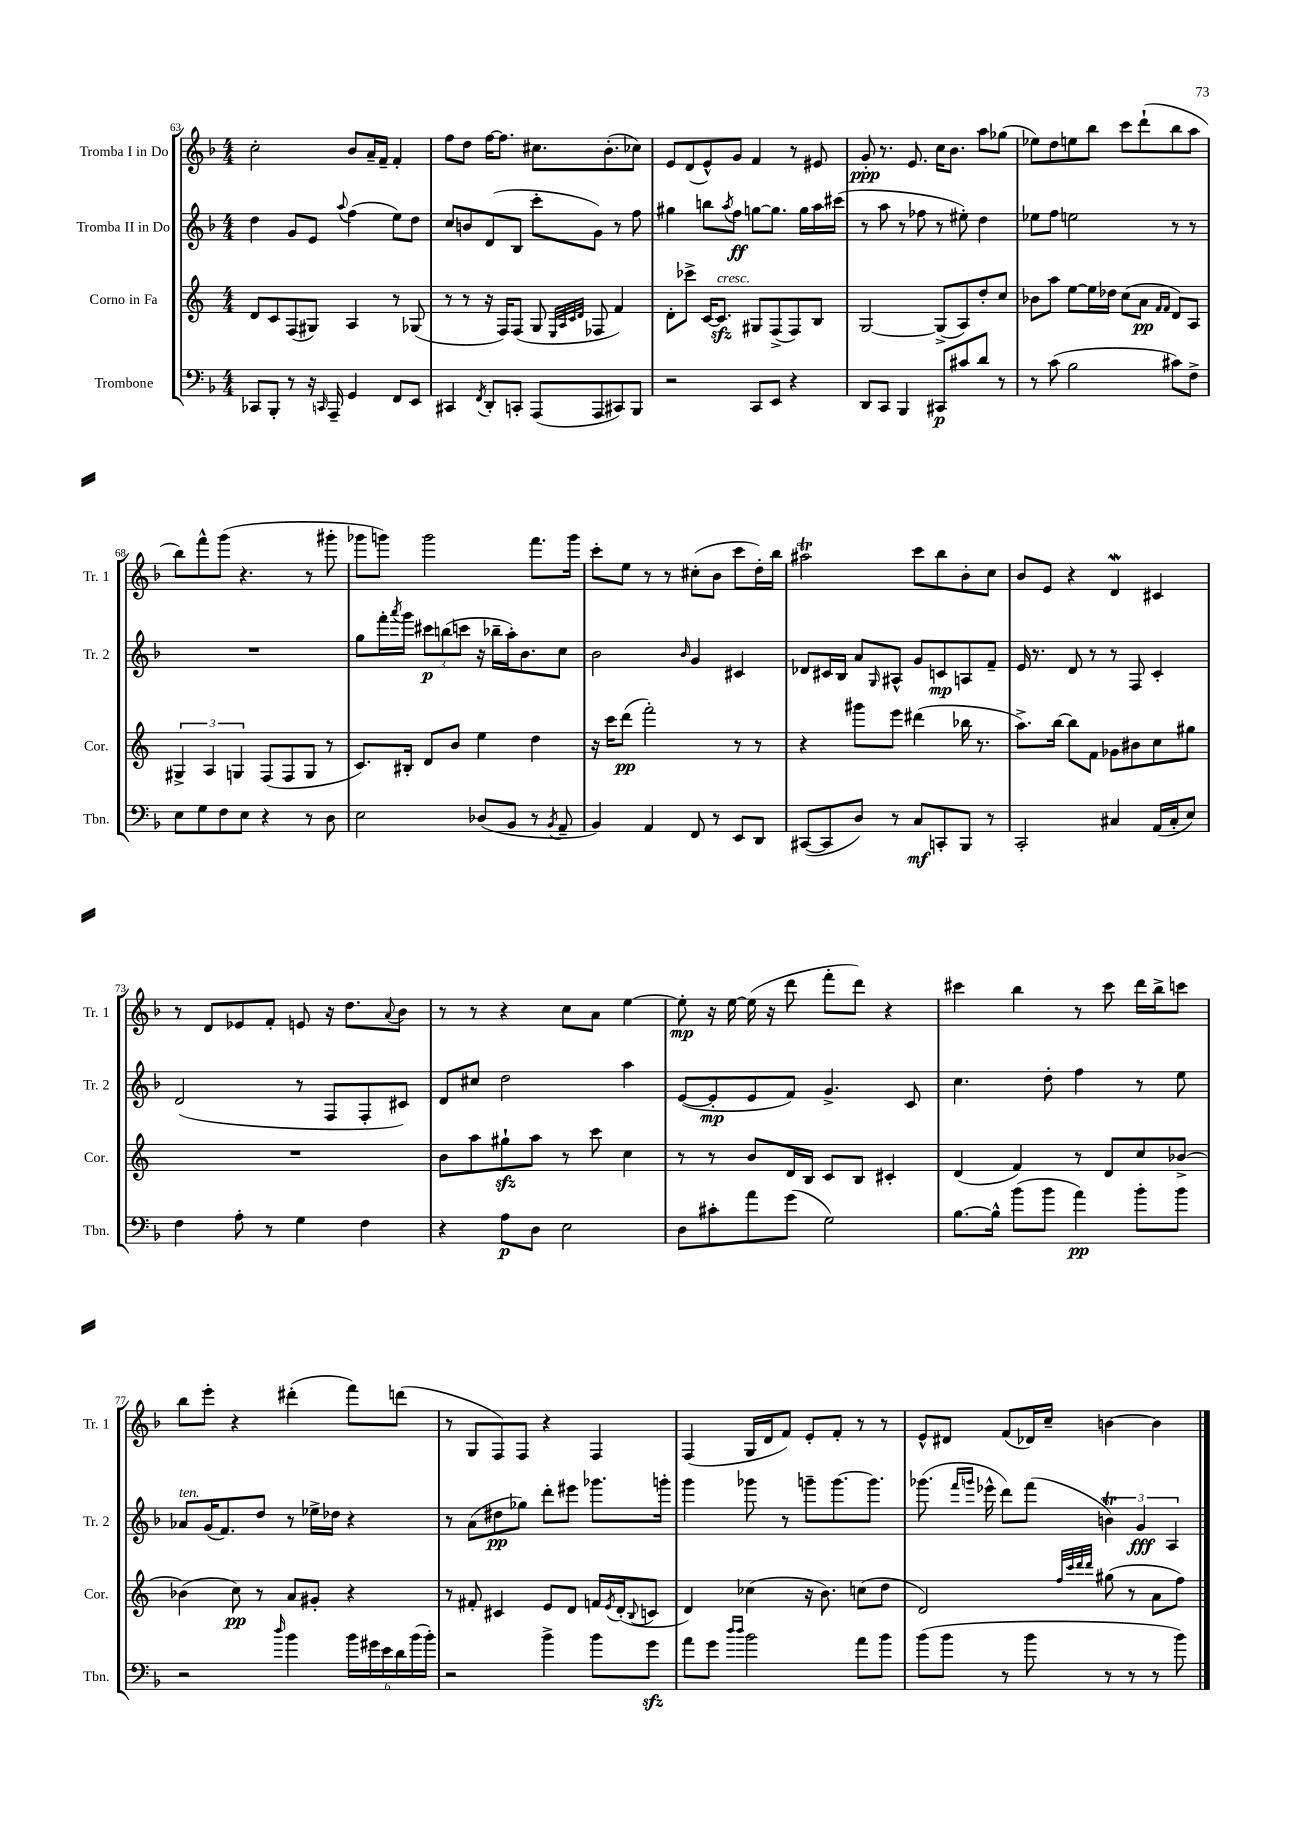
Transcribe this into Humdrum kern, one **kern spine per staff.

**kern	**dynam	**kern	**dynam	**kern	**dynam	**kern	**dynam
*part4	*part4	*part3	*part3	*part2	*part2	*part1	*part1
*staff4	*staff4	*staff3	*staff3	*staff2	*staff2	*staff1	*staff1
*I"Trombone	*	*I"Corno in Fa	*	*I"Tromba II in Do	*	*I"Tromba I in Do	*
*I'Tbn.	*	*I'Cor.	*	*I'Tr. 2	*	*I'Tr. 1	*
*clefF4	*	*clefG2	*	*clefG2	*	*clefG2	*
*k[b-]	*	*k[]	*	*k[b-]	*	*k[b-]	*
*M4/4	*	*M4/4	*	*M4/4	*	*M4/4	*
=63	=63	=63	=63	=63	=63	=63	=63
8CC-X/L	.	8d/L	.	4dd\	.	2cc'\	.
8BBB-'/J	.	8c/	.	.	.	.	.
8r	.	(8F/	.	8g/L	.	.	.
16r	.	8G#X/J)	.	8e/J	.	.	.
16qqCCn/	.	.	.	.	.	.	.
16AAA~/	.	.	.	.	.	.	.
.	.	.	.	8qqaa/	.	.	.
4GG/	.	4A/	.	(4ff\	.	8b-/L	.
.	.	.	.	.	.	16a~/L	.
.	.	.	.	.	.	16f~/JJ	.
8FF/L	.	8r	.	8ee\L)	.	4f'/	.
8EE/J	.	(8G-X/	.	8dd\J	.	.	.
=64	=64	=64	=64	=64	=64	=64	=64
4CC#X/	.	8r	.	8cc/L	.	8ff\L	.
.	.	8r	.	8bn/	.	8dd\J	.
8qFF/	.	.	.	.	.	.	.
8DD'/L	.	16r	.	(8d/	.	[16ff\KL	.
.	.	16F/KL)	.	.	.	8.ff\J]	.
8CCn'/J	.	(8F/J	.	8B-/J	.	.	.
(8AAA/L	.	8G/	.	8ccc'\L	.	8.cc#X\L	.
.	.	32qqE/LLL	.	.	.	.	.
.	.	32qqA/	.	.	.	.	.
.	.	32qqc/	.	.	.	.	.
.	.	32qqd/JJJ	.	.	.	.	.
8AAA/	.	8F-X/	.	8g\J)	.	.	.
.	.	.	.	.	.	(8.b-'\	.
8CC#X/)	.	4f/)	.	8r	.	.	.
8BBB-/J	.	.	.	8ff\	.	8cc-X\J)	.
=65	=65	=65	=65	=65	=65	=65	=65
2r	.	8d'\L	.	4gg#X\	.	8e/L	.
.	.	8ccc-X^\J	.	.	.	(8d/	.
.	.	[16c/KL	.	8bbn\L	.	8e^^/)	.
!	!	!LO:TX:a:i:t=cresc.	!	!	!	!	!
.	.	8.czz/J]	.	.	.	.	.
.	.	.	.	8qaa/	.	.	.
.	.	.	.	8ff\J	ff	8g/J	.
8CC/L	.	8G#X/L	.	[8ggn\L	.	4f/	.
8EE/J	.	(8F^/	.	8.gg\J]	.	.	.
4r	.	8F/)	.	.	.	8r	.
.	.	.	.	16gg\LL	.	.	.
.	.	8B/J	.	16aa\	.	8e#X/	.
.	.	.	.	(16ccc#X\JJ	.	.	.
=66	=66	=66	=66	=66	=66	=66	=66
8DD/L	.	[2G/	.	8r	.	8g'/	ppp
8CC/J	.	.	.	8aa\	.	8.r	.
4BBB-/	.	.	.	8r	.	.	.
.	.	.	.	.	.	8.e/	.
.	.	.	.	8ff-X\	.	.	.
8CC#X/L	p	(8G^/L]	.	8r	.	16cc\KL	.
.	.	.	.	.	.	8.b-\J	.
8c#X/	.	8A/)	.	8ee#X'\)	.	.	.
8d/J	.	8dd'/	.	4dd\	.	8aa\L	.
8r	.	8cc/J	.	.	.	(8gg-X\J	.
=67	=67	=67	=67	=67	=67	=67	=67
8r	.	8b-X\L	.	8ee-X\L	.	8ee-X\L)	.
(8c\	.	8aa\J	.	8ff\J	.	8dd\	.
2B-\	.	[8ee\L	.	2een\	.	8een\	.
.	.	16ee\L]	.	.	.	8bb-\J	.
.	.	16dd-X\JJ	.	.	.	.	.
.	.	(8cc\L	.	.	.	8ccc\L	.
.	.	8a\J	pp	.	.	(8ddd`\	.
.	.	16qqf/LL	.	.	.	.	.
.	.	16qqf/JJ	.	.	.	.	.
8c#X\L)	.	8d/L)	.	8r	.	8bb-\	.
8F^\J	.	8A/J	.	8r	.	8aa\J	.
!!LO:LB:g=z
=68	=68	=68	=68	=68	=68	=68	=68
8E\L	.	6G#X^/	.	1r	.	8bb-\L)	.
8G\	.	.	.	.	.	8fff^^\	.
.	.	6A/	.	.	.	.	.
8F\	.	.	.	.	.	(8ggg\J	.
.	.	6Gn/	.	.	.	.	.
8E\J	.	.	.	.	.	4.r	.
4r	.	(8F/L	.	.	.	.	.
.	.	8F/	.	.	.	.	.
8r	.	8G/J	.	.	.	8r	.
8D\	.	8r	.	.	.	8ggg#X'\	.
=69	=69	=69	=69	=69	=69	=69	=69
2E\	.	8.c/L)	.	8gg\L	.	8ggg-X\L	.
.	.	.	.	16fff'\L	.	8gggn\J)	.
.	.	.	.	8qaaa/	.	.	.
.	.	16B#X'/Jk	.	16ggg\JJ	.	.	.
.	.	8d/L	.	12ccc#X\L	p	2ggg\	.
.	.	.	.	(12bbn\	.	.	.
.	.	8b/J	.	.	.	.	.
.	.	.	.	12cccn\J	.	.	.
(8D-X/L	.	4ee\	.	16r	.	.	.
.	.	.	.	16bb-X~\LL	.	.	.
8BB-/J	.	.	.	16aa'\J)	.	.	.
.	.	.	.	8.b-\	.	.	.
8r	.	4dd\	.	.	.	8.fff\L	.
8qBB-/	.	.	.	.	.	.	.
8AA~/	.	.	.	8cc\J	.	.	.
.	.	.	.	.	.	16ggg\Jk	.
=70	=70	=70	=70	=70	=70	=70	=70
4BB-/)	.	16r	.	2b-\	.	8ccc'\L	.
.	.	16ccc\KL	.	.	.	.	.
.	.	(8ddd\J	pp	.	.	8ee\J	.
4AA/	.	2fff'\)	.	.	.	8r	.
.	.	.	.	.	.	8r	.
.	.	.	.	16qqb-/	.	.	.
8FF/	.	.	.	4g/	.	(8cc#X'\L	.
8r	.	.	.	.	.	8b-\J	.
8EE/L	.	8r	.	4c#X/	.	8ccc\L	.
8DD/J	.	8r	.	.	.	16dd'\L)	.
.	.	.	.	.	.	16bb-\JJ	.
=71	=71	=71	=71	=71	=71	=71	=71
([8CC#X/L	.	4r	.	8d-X/L	.	2aa#Xt\	.
8CC#/]	.	.	.	16c#X/L	.	.	.
.	.	.	.	16B-/JJ	.	.	.
8D/J)	.	8ggg#X\L	.	8a/L	.	.	.
.	.	.	.	16qqG/	.	.	.
8r	.	8eee\J	.	8A#X^^/J	.	.	.
8C/L	mf	(4ddd#X\	.	8g/L	.	8ccc\L	.
8CCn'/	.	.	.	8cn/	mp	8bb-\	.
8BBB-/J	.	16bb-X\	.	8An/	.	8b-'\	.
.	.	8.r	.	.	.	.	.
8r	.	.	.	8f~/J	.	8cc\J	.
=72	=72	=72	=72	=72	=72	=72	=72
2CC'/	.	8.aa^\L)	.	16e/	.	8b-/L	.
.	.	.	.	8.r	.	.	.
.	.	.	.	.	.	8e/J	.
.	.	[16bb\Jk	.	.	.	.	.
.	.	8bb\L]	.	8d/	.	4r	.
.	.	8f\J	.	8r	.	.	.
4C#X/	.	8g-X\L	.	8r	.	4dW/	.
.	.	8b#X\	.	8F/	.	.	.
(16AA/LL	.	8cc\	.	4c'/	.	4c#X/	.
16C#'/J	.	.	.	.	.	.	.
8E/J)	.	8gg#X\J	.	.	.	.	.
!!LO:LB:g=z
=73	=73	=73	=73	=73	=73	=73	=73
4F\	.	1r	.	(2d/	.	8r	.
.	.	.	.	.	.	8d/L	.
8A'\	.	.	.	.	.	8e-X/	.
8r	.	.	.	.	.	8f'/J	.
4G\	.	.	.	8r	.	8en/	.
.	.	.	.	8F/L	.	16r	.
.	.	.	.	.	.	8.dd\L	.
4F\	.	.	.	8F'/	.	.	.
.	.	.	.	.	.	8qqa/	.
.	.	.	.	8c#X/J)	.	8b-\J	.
=74	=74	=74	=74	=74	=74	=74	=74
4r	.	8b\L	.	8d/L	.	8r	.
.	.	8aa\	.	8cc#X/J	.	8r	.
8A\L	p	8gg#Xzz`\	.	2dd\	.	4r	.
8D\J	.	8aa\J	.	.	.	.	.
2E\	.	8r	.	.	.	8cc\L	.
.	.	8ccc\	.	.	.	8a\J	.
.	.	4cc\	.	4aa\	.	[4ee\	.
=75	=75	=75	=75	=75	=75	=75	=75
8D\L	.	8r	.	([8e/L	.	8ee'\]	mp
8c#X'\	.	8r	.	8e'/]	mp	16r	.
.	.	.	.	.	.	[16ee\	.
8a\	.	8b/L	.	8e/	.	(16ee\]	.
.	.	.	.	.	.	16r	.
(8g\J	.	16d/L	.	8f/J)	.	8ddd\	.
.	.	16B/JJ	.	.	.	.	.
2G\)	.	8c/L	.	4.g^/	.	8fff'\L	.
.	.	8B/J	.	.	.	8ddd\J)	.
.	.	4c#X'/	.	.	.	4r	.
.	.	.	.	8c/	.	.	.
=76	=76	=76	=76	=76	=76	=76	=76
[8.B-\L	.	(4d/	.	4.cc\	.	4ccc#X\	.
16B-^^\Jk]	.	.	.	.	.	.	.
(8b-\L	.	4f/)	.	.	.	4bb-\	.
8b-\J	.	.	.	8dd'\	.	.	.
4a\)	pp	8r	.	4ff\	.	8r	.
.	.	8d/L	.	.	.	8ccc#\	.
8b-'\L	.	8cc/	.	8r	.	16ddd\LL	.
.	.	.	.	.	.	16bb-^\J	.
8b-\J	.	[8b-X^/J	.	8ee\	.	8cccn\J	.
!!LO:LB:g=z
=77	=77	=77	=77	=77	=77	=77	=77
!	!	!	!	!LO:TX:a:i:t=ten.	!	!	!
2r	.	(4b-X\]	.	8a-X/L	.	8bb-\L	.
.	.	.	.	(16g/K	.	8eee'\J	.
.	.	.	.	8.f/)	.	.	.
.	.	8cc\)	pp	.	.	4r	.
.	.	8r	.	8dd/J	.	.	.
16qqdd/	.	.	.	.	.	.	.
4b-\	.	8a/L	.	8r	.	(4ddd#X'\	.
.	.	8g#X'/J	.	16ee-X^\LL	.	.	.
.	.	.	.	16dd-X\JJ	.	.	.
24b-\LL	.	4r	.	4r	.	8fff\L)	.
24g#X\	.	.	.	.	.	.	.
24e\	.	.	.	.	.	.	.
24d\	.	.	.	.	.	(8dddn\J	.
(24b-\	.	.	.	.	.	.	.
24b-'\JJ)	.	.	.	.	.	.	.
=78	=78	=78	=78	=78	=78	=78	=78
2r	.	8r	.	8r	.	8r	.
.	.	8f#X'/	.	(8a\L	.	8G/L	.
.	.	4c#X/	.	8dd#X\	pp	8F/)	.
.	.	.	.	8gg-X\J)	.	8F/J	.
4b-^\	.	8e/L	.	8ddd'\L	.	4r	.
.	.	8d/J	.	8eee#X\J	.	.	.
8b-\L	.	16fn/LL	.	8.ggg-X\L	.	4F/	.
.	.	8qe/	.	.	.	.	.
.	.	(16d'/J	.	.	.	.	.
.	.	8qqB/	.	.	.	.	.
8gzz\J	.	8cn/J	.	.	.	.	.
.	.	.	.	16gggn'\Jk	.	.	.
=79	=79	=79	=79	=79	=79	=79	=79
8a\L	.	4d/)	.	4ggg\	.	(4F/	.
8g\J	.	.	.	.	.	.	.
16qqdd/LL	.	.	.	.	.	.	.
16qqdd/JJ	.	.	.	.	.	.	.
2b-\	.	(4cc-X\	.	8ggg-X\	.	16G/LL	.
.	.	.	.	.	.	16d/J	.
.	.	.	.	8r	.	8f/J)	.
.	.	16r	.	8gggn~\L	.	8e'/L	.
.	.	8.b\)	.	.	.	.	.
.	.	.	.	[8.ggg\	.	8f'/J	.
8a\L	.	(8ccn\L	.	.	.	8r	.
.	.	.	.	8.ggg\J]	.	.	.
8b-\J	.	8dd\J	.	.	.	8r	.
=80	=80	=80	=80	=80	=80	=80	=80
(8b-\L	.	2d/)	.	(8.ggg-X\	.	8e^^/L	.
8b-\J	.	.	.	.	.	8d#X/J	.
.	.	.	.	16qqfff/LL	.	.	.
.	.	.	.	16qqgggn/JJ	.	.	.
.	.	.	.	16eee-X^^\	.	.	.
8r	.	.	.	8ddd\L)	.	(8f/L	.
8b-\	.	.	.	(8fff\J	.	16d-X/L)	.
.	.	.	.	.	.	16cc~/JJ	.
.	.	32qqff/LLL	.	.	.	.	.
.	.	32qqccc/	.	.	.	.	.
.	.	32qqddd/	.	.	.	.	.
.	.	32qqddd/JJJ	.	.	.	.	.
8r	.	(8gg#X\	.	6bnt\)	.	[4bn\	.
8r	.	8r	.	.	.	.	.
.	.	.	.	6g/	fff	.	.
8r	.	8a\L	.	.	.	4b\]	.
.	.	.	.	6A/	.	.	.
8b-\)	.	8ff\J)	.	.	.	.	.
==	==	==	==	==	==	==	==
*-	*-	*-	*-	*-	*-	*-	*-
